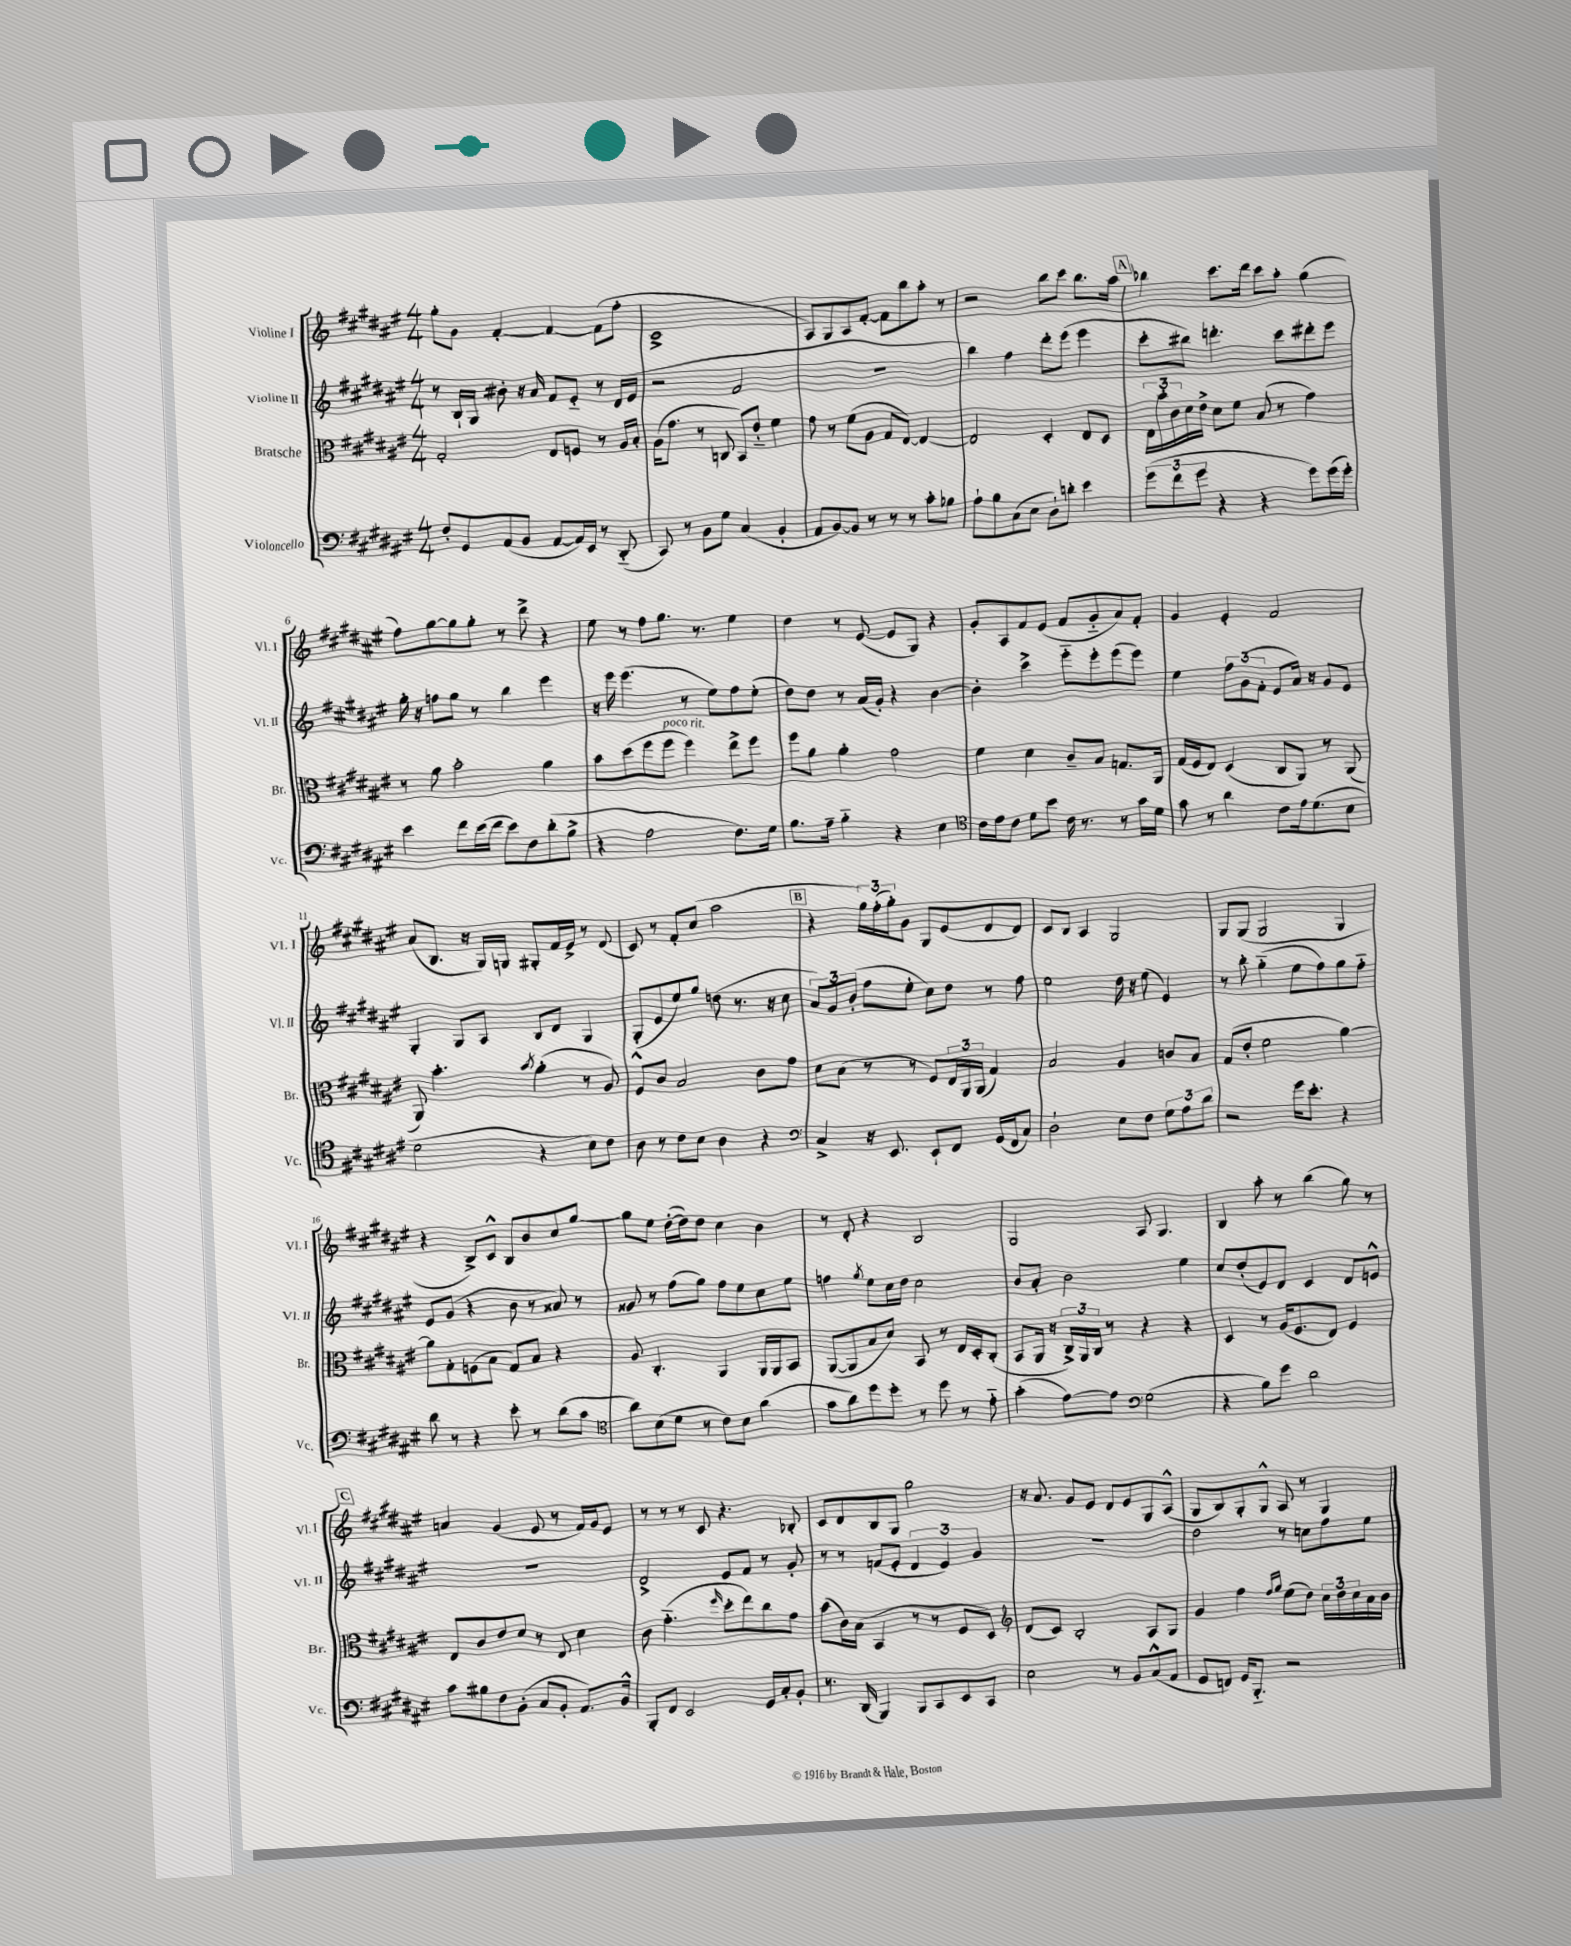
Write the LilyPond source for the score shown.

<<
\new StaffGroup <<
\new Staff = "s0" \with { instrumentName = "Violine I" shortInstrumentName = "Vl. I" } {
    \clef treble \key fis \major \numericTimeSignature \time 4/4
    gis''8-. gis'8 fis'4~-. fis'4~ fis'8( fis''8-. |
    cis'1-> |
    ais8) gis8 ais8 fis'8~-. fis'8 b''8 ais''8-. r8 |
    r2 b''8 cis'''8 b''8. ais''16 |
    \mark \markup { \box "A" } bes''4 cis'''8. dis'''16 cis'''8 ais''8-. gis''4( |
    fis''8) gis''8~ gis''8 gis''8-. r8 dis'''8-> r4 |
    eis''8 r8 fis''8 gis''8. r8. eis''4 |
    dis''4 r8 eis'8~( eis'8 gis8) r4 |
    gis'8-. ais8 fis'8 eis'8( fis'8 gis'8-_ ais'8) fis'8-. |
    gis'4 eis'4-. fis'2 |
    ais'8( b8. r16 gis16) g16 gis8-. fis'16 eis'16-> r8 dis'8( |
    cis'8) r8 fis'8-. cis''8( ais''2 |
    \mark \markup { \box "B" } r4 \tuplet 3/2 { gis''16) fis''16-.( gis''16-.) } gis'8 gis8 eis'8( dis'8 dis'8) |
    cis'8 b8 ais4 gis2 |
    gis8 gis8( gis2 gis4 |
    r4 b8->) cis'8-^ b8 b'8 cis''8 gis''8~ |
    gis''8 eis''8 dis''16~-.( dis''16) dis''8 cis''4 b'4 |
    r8 dis'8-. r4 b2 |
    gis2 ais8 gis4. |
    b4 ais''8-. r8 b''4( gis''8) r8 |
    \mark \markup { \box "C" } a'4 gis'4( eis'8 r8 fis'16) gis'16 eis'8 |
    r8 r8 r8 cis'8 r4. bes8-. |
    cis'8 dis'8 b8 gis8 gis''2 |
    r16 ais'8. gis'8 eis'8 dis'8 eis'8 gis8 ais8-^( |
    gis8 b8) gis8-. gis8-^ ais8 r8 gis4 \bar "|." |
}
\new Staff = "s1" \with { instrumentName = "Violine II" shortInstrumentName = "Vl. II" } {
    \clef treble \key fis \major \numericTimeSignature \time 4/4
    r8 b16-! gis16 bis'8-. r16 ais'16 fis'8 eis'8-_ r8 dis'16( eis'16 |
    r2 fis'2 |
    R1 |
    b''4) fis''4 dis'''8-. eis'''8( eis'''4 |
    \mark \markup { \box "A" } cis'''8-. bis''8) d'''4.-. cis'''8 dis'''8-. eis'''8 |
    gis''16-. r16 f''8 gis''8 r8 b''4 eis'''4 |
    r16 eis'''16 eis'''4.( r8 eis''8) fis''8 eis''8-.( |
    dis''8) dis''8 r8 ais'16( gis'16-.) r4 b'4~ |
    b'4-. cis'''4-> eis'''8-_ eis'''8-. eis'''8( eis'''8) |
    eis''4 \tuplet 3/2 { fis''8 gis'8( fis'8-. } eis'8 ais'16) r16 gis'8 eis'8 |
    gis4-. gis8 ais8 b8 dis'8 gis4 |
    gis8-.( eis'8 eis''8) gis''8 d''8( r8. r16 cis''8 |
    \mark \markup { \box "B" } \tuplet 3/2 { ais'8) gis'8 b'8-.( } fis''8 eis''8-. cis''8) dis''8 r8 fis''8 |
    eis''2 dis''16 r16 eis''8( eis'4) |
    r8 b''8-. gis''4-_( eis''8 fis''8) gis''8 fis''8-_ |
    eis'8 gis'8( r4 b'8 r8 aisis'8) r8 |
    gisis'8 r8 fis''8( gis''8) fis''8 eis''8 cis''8 eis''8 |
    f''4 \acciaccatura { gis''8 } eis''8 cis''16 dis''16 cis''2 |
    b'8 ais'8-. b'2 eis''4 |
    cis''8 dis''8-.( eis'8) dis'8 cis'4 dis'8 e'8-^ |
    \mark \markup { \box "C" } R1 |
    dis'2-> eis'8 fis'8 r8 gis'8-. |
    r8 r8 f'8( eis'8-. \tuplet 3/2 { dis'4 eis'4) gis'4 } |
    r1 |
    dis''2 r8 c''8 fis''8 eis''8 \bar "|." |
}
\new Staff = "s2" \with { instrumentName = "Bratsche" shortInstrumentName = "Br." } {
    \clef alto \key fis \major \numericTimeSignature \time 4/4
    gis2-. eis8 f8 r8 ais16 b16-. |
    ais16( gis'8. r8 c8 b,8) eis'8-_ fis'4 |
    gis'8 r8 fis'8( ais8 gis8 eis8~) eis4~ |
    eis2 dis4-. eis8 dis8 |
    \mark \markup { \box "A" } \tuplet 3/2 { eis16 b'16-. cis'16 } dis'16 eis'16-> dis'8 fis'8 b8( r8 gis'4) |
    r8 ais'8 b'2-. ais'4 |
    b'8 dis''8( fis''8 fis''8^\markup { \italic "poco rit." } fis''4) eis''8-> fis''8 |
    fis''8 ais'8 ais'4-. gis'2 |
    fis'4 dis'4 cis'8-- b8 g8. ais,16 |
    gis16( fis16 eis8) dis4( cis8 ais,8) r8 ais,8( |
    ais,8) b'4.-. \acciaccatura { b'8 } ais'4-.( r8 ais8) |
    fis8-^ cis'8 b2 cis'8 gis'8 |
    \mark \markup { \box "B" } dis'8 b8( r8 r8 fis8) \tuplet 3/2 { eis16 ais,16 ais,16( } gis4) |
    b2 ais4 c'8 b8 |
    gis8( eis'8-. fis'2 ais'4~) |
    ais'8 gis8-. f8( b8 gis8) b8 r4 |
    ais8 cis4.-. ais,4 ais,16 ais,16 b,8 |
    ais,8~( ais,8 b8 dis'8) b,8 r8 eis16 dis16-. cis8-.( |
    b,8 ais,16 r16 \tuplet 3/2 { cis16->) ais,16 cis16 } r8 r4 r4 |
    dis4 r8 ais16( fis8. eis8) fis4 |
    \mark \markup { \box "C" } eis8 cis'8 eis'8 dis'8 r8 eis8 dis'4 |
    cis'8 gis'4.-_( \grace { fis''16 } dis''8-. eis''8) cis''8 gis'8 |
    b'8( cis'16) b16( b,4 r8 r8 fis8 dis8) |
    \clef treble dis'8( cis'8) b2-. ais8 gis8 |
    gis'4 fis''4 \grace { fis''16 gis''16 } eis''8( dis''8) \tuplet 3/2 { cis''16 dis''16 cis''16 } ais'16 b'16 \bar "|." |
}
\new Staff = "s3" \with { instrumentName = "Violoncello" shortInstrumentName = "Vc." } {
    \clef bass \key fis \major \numericTimeSignature \time 4/4
    fis8-. gis,8 ais,8( b,8 ais,8~ ais,16) eis,16 r8 dis,8-_( |
    cis,8) r8 b,8 gis8 cis4( b,4-. |
    ais,8 b,8~) b,8 r8 r8 r8 cis'8-. bes8 |
    ais8-! b8 cis8( eis8 dis8-!) d'8-. eis'4 |
    \mark \markup { \box "A" } \tuplet 3/2 { gis'8( fis'8 gis'8 } r4 r4 gis'8) gis'16( gis'16-.) |
    eis'4 fis'8 eis'16( fis'16 eis'8) fis8 dis'8-.( b8-> |
    r4 ais2 fis8.) gis16 |
    b8. ais16-- b4-_ r4 eis4 |
    \clef tenor cis'16 eis'16 cis'8 dis'8 b'8 cis'16 r8. r8 gis'16 dis'16 |
    gis'8 r8 ais'4 cis'8 eis'16 dis'8.( b8 |
    dis'2 r4 b8) cis'8 |
    ais8 r8 cis'8 b8 ais4 r4 |
    \mark \markup { \box "B" } \clef bass cis4-> r16 eis,8. eis,8-! fis,8 gis,16( fis,16 cis8) |
    dis2-! eis8 fis8 \tuplet 3/2 { gis8 ais8 dis'8 } |
    r2 gis'16 eis'8.-. r4 |
    dis'8 r8 r4 eis'8-. r8 dis'8( cis'8 |
    \clef tenor ais'8) b8( dis'8 r8 cis'8) b8 ais'4( |
    gis'8 ais'8) dis''8 dis''8-. r8 dis''8 r8 eis'8-_ |
    gis'4-.( eis'8~) eis'8 \clef bass gis2( |
    r4 b8) gis'8 dis'2 |
    \mark \markup { \box "C" } cis'8 bis8 fis8 b,8-.( cis8 b,8-. ais,8.) b,16-^ |
    b,,8-. fis,8 eis,2 gis,16 cis16-. b,8-. |
    r8. dis,16( b,,4) b,,8 cis,8 eis,8 cis,8 |
    eis2 r8 b,8 cis8-^( ais,8 |
    gis,8 f,8) gis,16 b,,8.-_ r2 \bar "|." |
}
>>
>>
